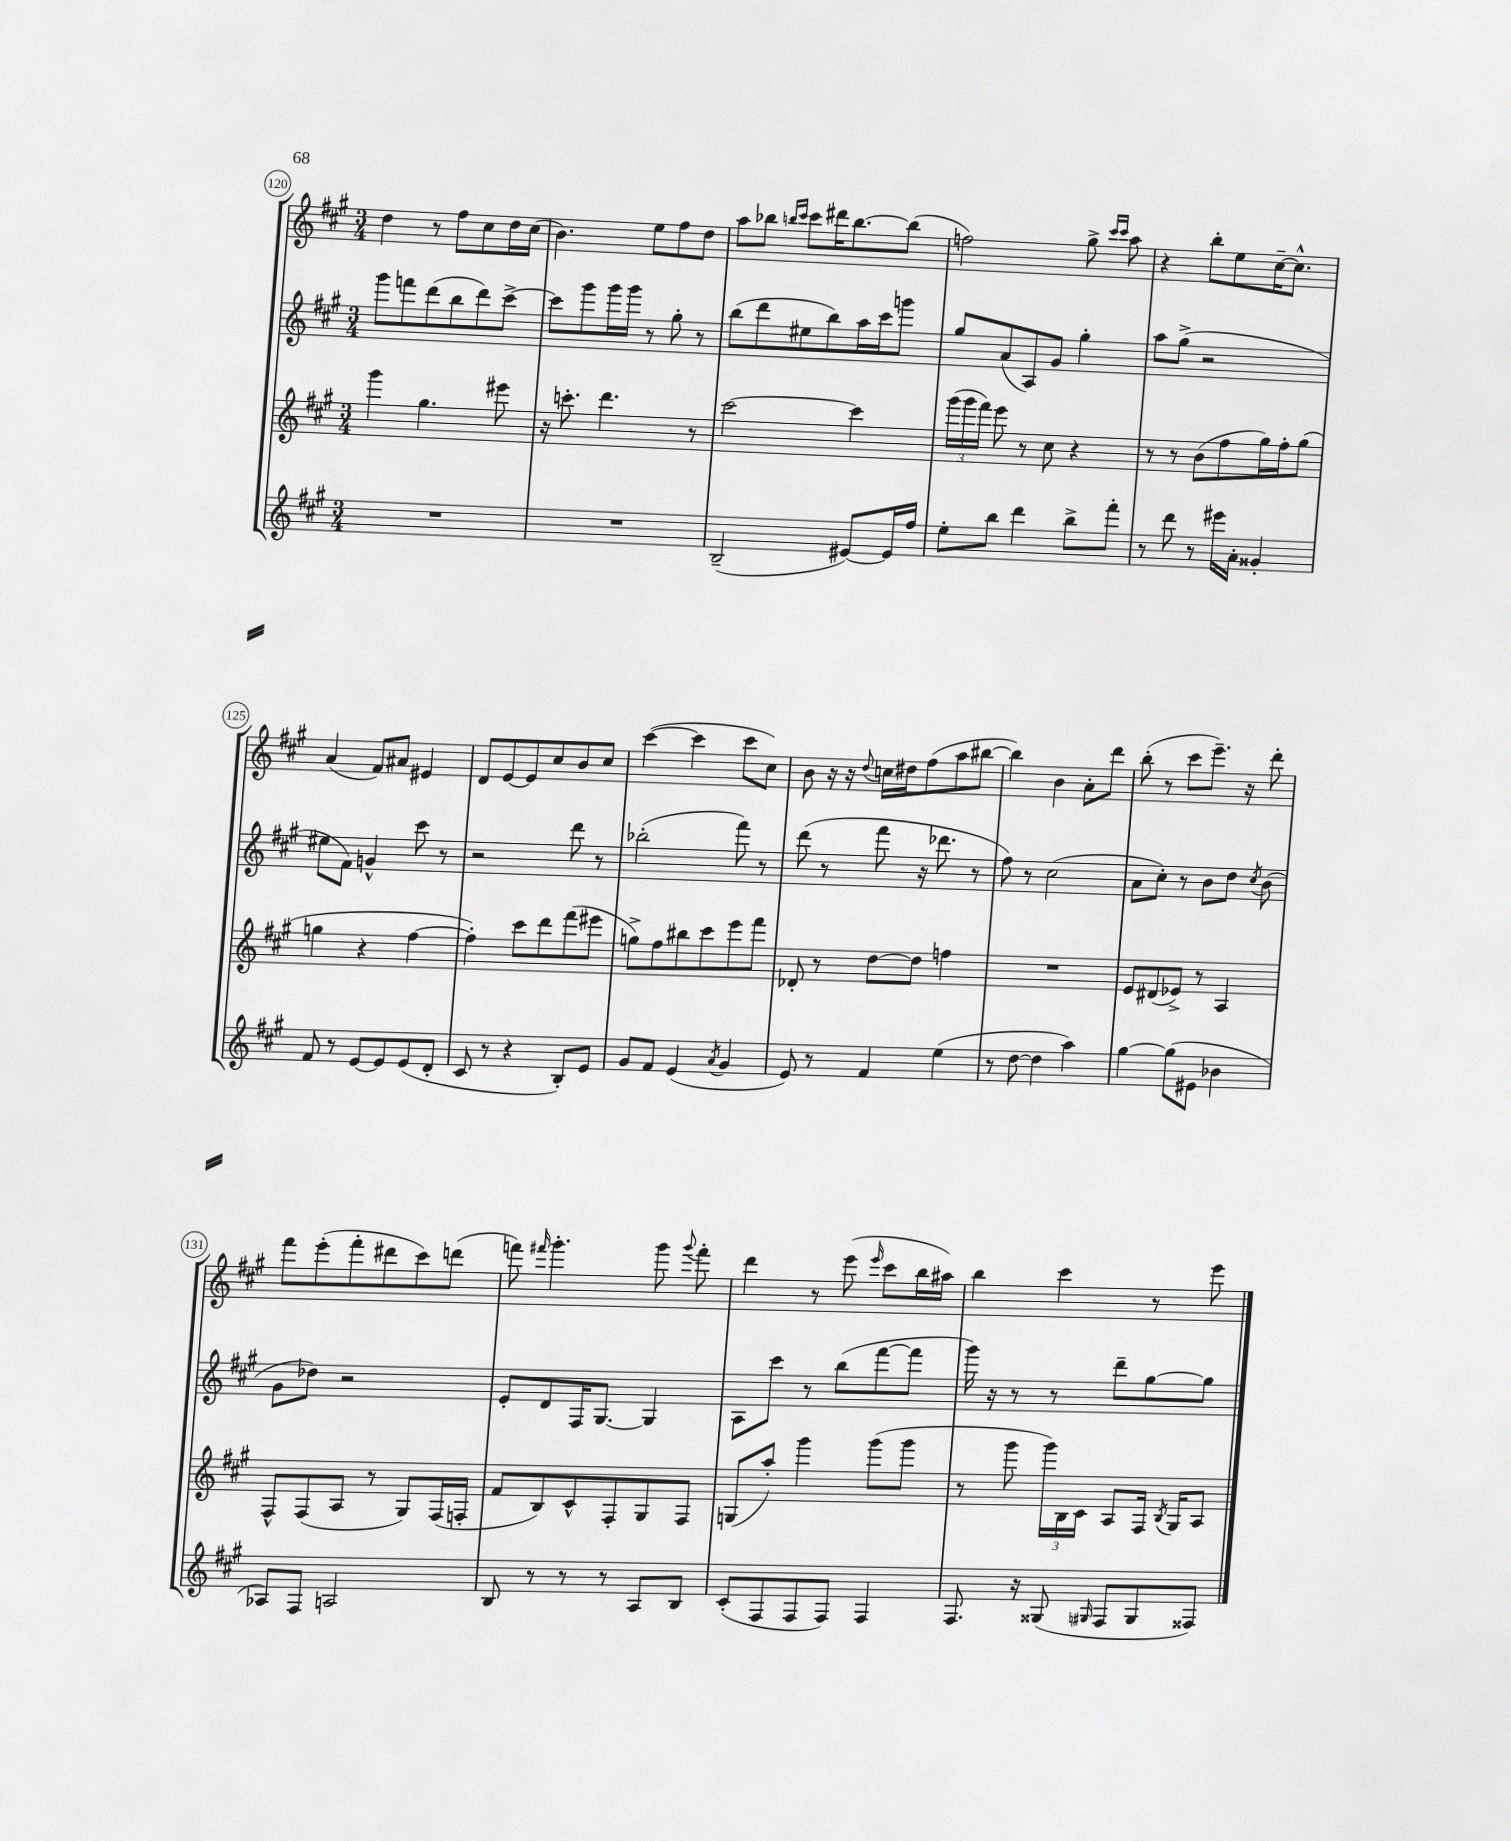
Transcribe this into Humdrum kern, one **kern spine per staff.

**kern	**kern	**kern	**kern
*part4	*part3	*part2	*part1
*staff4	*staff3	*staff2	*staff1
*clefG2	*clefG2	*clefG2	*clefG2
*k[f#c#g#]	*k[f#c#g#]	*k[f#c#g#]	*k[f#c#g#]
*M3/4	*M3/4	*M3/4	*M3/4
=120	=120	=120	=120
2.r	4ggg#\	8ggg#\L	4dd\
.	.	8fffn\	.
.	4.gg#\	(8ddd\	8r
.	.	8bb\	8ff#\L
.	.	8ddd\)	8cc#\
.	8eee#X\	[8ccc#^\J	16dd\L
.	.	.	(16cc#\JJ
=121	=121	=121	=121
2.r	16r	8ccc#\L]	4.b\)
.	8.cccn'\	.	.
.	.	8ggg#\	.
.	4.ddd\	16ggg#\L	.
.	.	16ggg#\JJ	.
.	.	8r	8ee\L
.	.	8gg#'\	8ff#\
.	8r	8r	8dd\J
=122	=122	=122	=122
(2B~/	[2ccc#\	(8bb\L	8aa\L
.	.	8ddd\	8bb-X\J
.	.	.	16qqbbn/LL
.	.	.	16qqccc#/JJ
.	.	8ee#X\	8ccc#\L
.	.	8bb\)	16ddd#X\K
.	.	.	[8.bb\
[8e#X/L)	4ccc#\]	16aa\L	.
.	.	16ccc#\J	.
16e#/L]	.	8gggn\J	(8bb\J]
16ff#/JJ	.	.	.
=123	=123	=123	=123
8ee'\L	(24ggg#\LL	8gg#/L	2ffn\)
.	24ggg#\	.	.
.	24fff#\JJ)	.	.
8bb\J	8eee\	(8a/	.
4ddd\	8r	8A/)	.
.	8cc#\	8g#/J	.
8bb^\L	4r	4gg#'\	8gg#^\
.	.	.	16qqccc#/LL
.	.	.	16qqccc#/JJ
8fff#'\J	.	.	8aa\
=124	=124	=124	=124
8r	8r	8aa\L	4r
8ddd\	8r	(8gg#^\J	.
8r	(8b\L	2r	8bb'\L
16eee#X\LL	8ff#\	.	8ee\
16a'\JJ	.	.	.
4g##X'/	16gg#\L)	.	[16cc#~\K
.	16ff#'\J	.	8.cc#^^\J]
.	(8gg#\J	.	.
!!LO:LB:g=z
=125	=125	=125	=125
8f#/	4ggn\	8ee#X\L	(4a/
8r	.	8f#\J)	.
[8e/L	4r	4gn^^/	8f#/L)
8e/]	.	.	8a#X/J
(8e/	[4ff#\	8ccc#\	4e#X/
8d'/J	.	8r	.
=126	=126	=126	=126
8c#/	4ff#'\])	2r	8d/L
8r	.	.	[8e/
4r	8ccc#\L	.	8e/]
.	8ddd\	.	8cc#/
8B'/L)	(8fff#\	8ddd\	8b/
8e/J	8eee#X\J	8r	8cc#/J
=127	=127	=127	=127
8g#/L	8ggn^\L)	(2bb-X'\	([4ccc#\
8f#/J	8ff#\	.	.
(4e/	8bb#X\	.	4ccc#\]
.	8ccc#\	.	.
8qa/	.	.	.
4g#/	8eee\	8fff#\)	8ccc#\L
.	8fff#\J	8r	8cc#\J)
=128	=128	=128	=128
8e/)	8d-X'/	(8ddd\	8b\
8r	8r	8r	16r
.	.	.	16r
.	.	.	8qqdd/
4f#/	[8dd\L	8fff#\	16ccn\LL
.	.	.	16dd#X\J
.	8dd\J]	16r	(8ff#\
.	.	8.ddd-X\	.
(4ee\	4ffn\	.	8aa\
.	.	8r	[8bb#X\J
=129	=129	=129	=129
8r	2.r	8ff#\)	4bb#\])
[8dd\	.	8r	.
4dd\]	.	(2cc#\	4b\
4aa\)	.	.	8a'\L
.	.	.	8ddd\J
=130	=130	=130	=130
[4gg#\	8e/L	8a\L	(8bb'\
.	(8d#X/	8cc#'\J)	8r
(8gg#\L]	8e-X^/J)	8r	8ccc#\L
8e#X\J	8r	8b\L	8.eee~\J)
4b-X\	4A/	8dd\J	.
.	.	.	16r
.	.	8qcc#/	.
.	.	(8b\	8ddd'\
!!LO:LB:g=z
=131	=131	=131	=131
8A-X/L)	8F#^^/L	8g#\L	8fff#\L
8F#/J	(8F#/	8dd-X\J)	(8eee'\
2An/	8A/J	2r	8fff#'\
.	8r	.	8ddd#X\
.	8G#/L)	.	8ccc#\)
.	(16F#/L	.	(8dddn\J
.	16Fn'/JJ	.	.
=132	=132	=132	=132
8B/	8f#/L	8e'/L	8fffn\)
.	.	.	16qqfff#X/
8r	8B/)	8d/	4.ggg#'\
8r	8c#^^/	16F#/K	.
.	.	[8.G#/J	.
8r	8F#'/	.	.
8A/L	8G#/	4G#/]	8ggg#\
.	.	.	8qqggg#/
8B/J	8F#/J	.	8fff#'\
=133	=133	=133	=133
(8c#'/L	(8Gn/L	8A\L	4ddd\
8F#/	8aa'/J)	8ccc#\J	.
8F#/	4ggg#\	8r	8r
8F#/J)	.	(8bb\L	(8eee\
.	.	.	16qqeee/
4F#/	(8ggg#\L	[8fff#\	8ccc#\L
.	8ggg#\J	8fff#\J]	16bb\L
.	.	.	16aa#X\JJ)
=134	=134	=134	=134
8.F#/	8r	16ggg#\)	4bb\
.	.	16r	.
.	8ggg#\	8r	.
16r	.	.	.
(8G##X/	24ggg#\LL)	8r	4ccc#\
.	24B\	.	.
.	24c#\JJ	.	.
16qqG#X/	.	.	.
8F#/L	8A/L	8ddd~\L	.
8G#/	16F#/Jk	[8gg#\	8r
.	8qB/	.	.
.	16G#/KL	.	.
8F##X/J)	8A/J	8gg#\J]	8eee\
==	==	==	==
*-	*-	*-	*-
